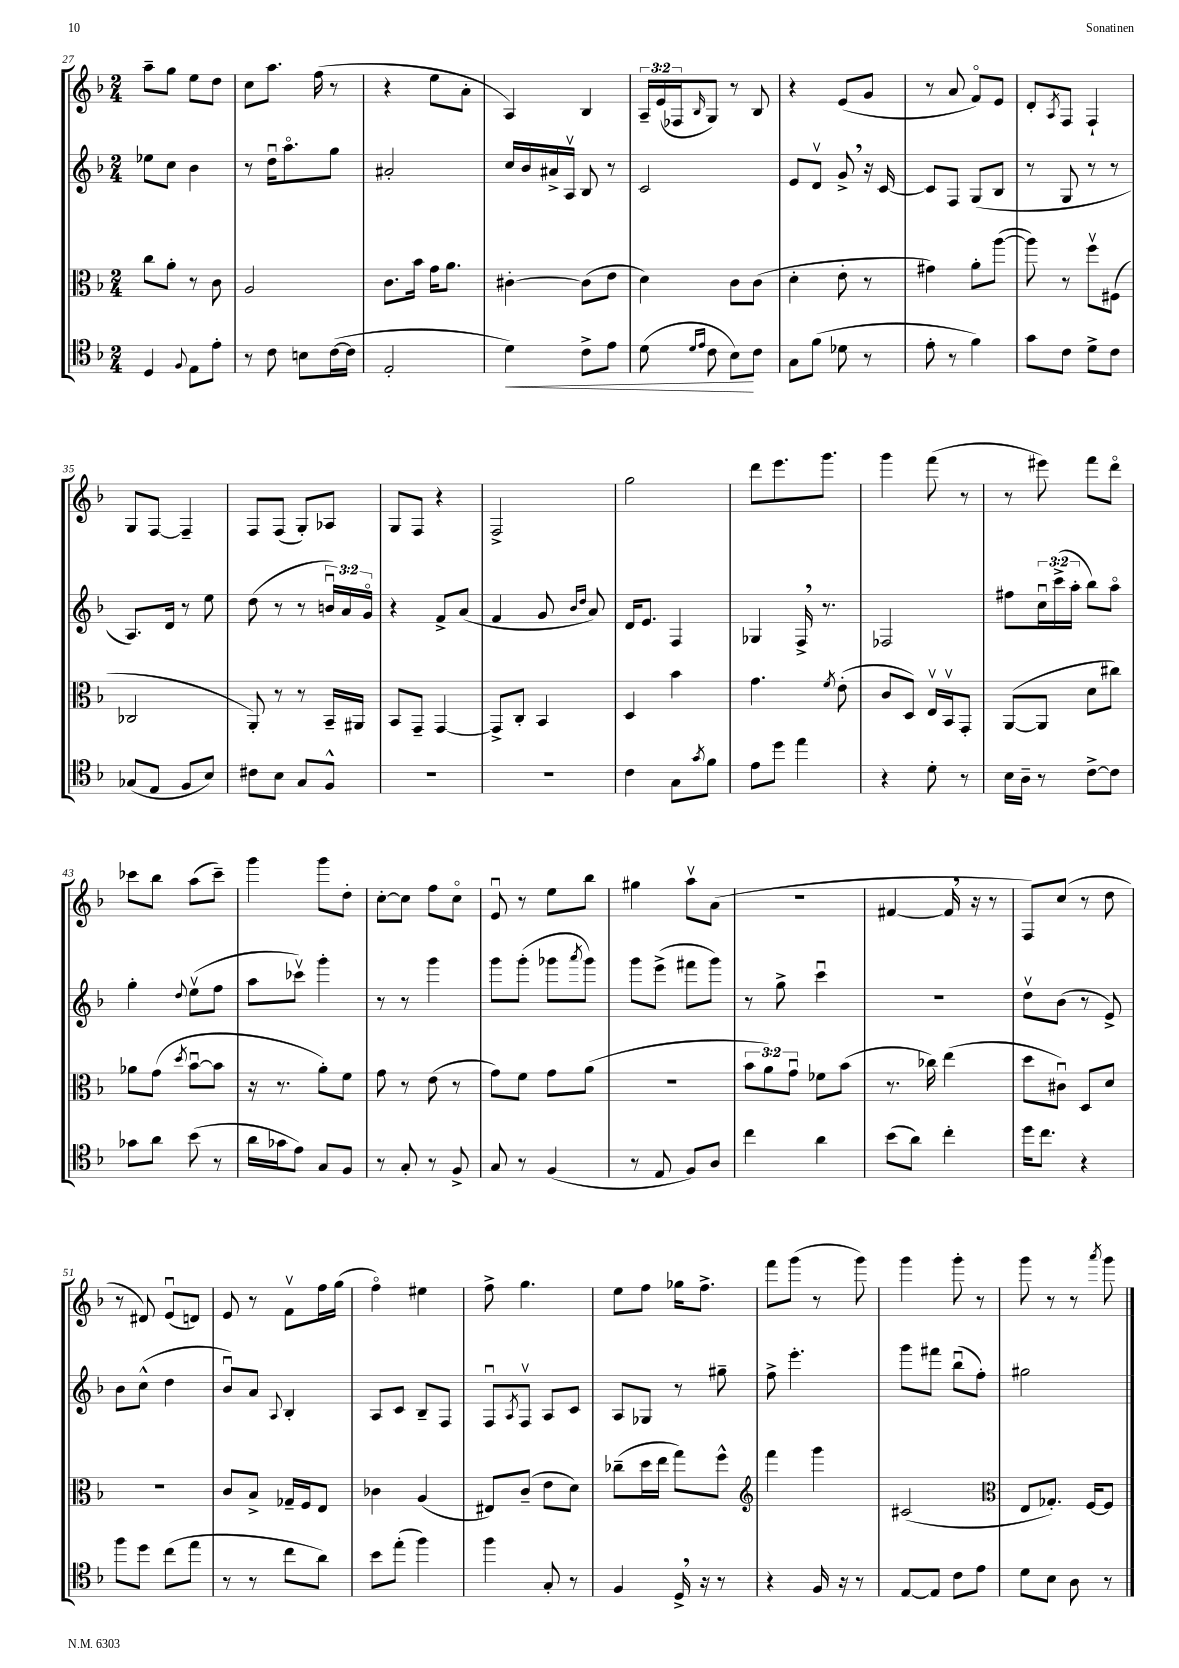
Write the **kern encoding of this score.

**kern	**kern	**kern	**kern
*staff4	*staff3	*staff2	*staff1
*clefC4	*clefC3	*clefG2	*clefG2
*k[b-]	*k[b-]	*k[b-]	*k[b-]
*M2/4	*M2/4	*M2/4	*M2/4
4D	8cc	8ee-	8aa~
.	8a'	8cc	8gg
8qqF	.	.	.
8E	8r	4b-	8ee
8e'	8c	.	8dd
=	=	=	=
8r	2A	8r	8cc
8c	.	16ddu	8.aa
.	.	8.aao	.
8B	.	.	.
.	.	.	(16ff
([16c	.	8gg	8r
16c]	.	.	.
=	=	=	=
2E'	8.c	2a#'	4r
.	16b-	.	.
.	16g	.	8ee
.	8.a	.	.
.	.	.	8a'
=	=	=	=
4d)	[4c#'	16cc	4A)
.	.	16b-	.
.	.	16a#^	.
.	.	16Av	.
8c^	(8c#]	8B-	4B-
8e	8e	8r	.
=	=	=	=
(8d	4d)	2c	24A~
.	.	.	(24e
.	.	.	24F-
16qqd	.	.	.
16qqe	.	.	16qqB-
8c	.	.	8G)
8B-)	8c	.	8r
8c	(8c	.	8B-
=	=	=	=
8G	4d'	8e	4r
(8f	.	8dv	.
8d-	8e'	8g^	(8e
8r	8r	16r	8g
.	.	[16c	.
=	=	=	=
8e'	4g#)	8c]	8r
8r	.	8F	8a
4f)	8a'	(8G	8fo)
.	([8aa	8B-	8e
=	=	=	=
8g	8aa])	8r	8d'
.	.	.	8qA
8c	8r	8G	8F
8d^	8ffv	8r	4F`
8c	(8F#	8r	.
=	=	=	=
(8G-	2C-	8.A)	8G
8E	.	.	[8F
.	.	16d	.
8F	.	8r	4F~]
8B-)	.	8ee	.
=	=	=	=
8c#	8AA')	(8dd	8F
8B-	8r	8r	(8F
8G	8r	8r	8G')
8F^^	16BB-~	24bu)	8A-
.	.	24a	.
.	16AA#	.	.
.	.	24go	.
=	=	=	=
2r	8BB-	4r	8G
.	8GG~	.	8F
.	[4GG	8f^	4r
.	.	(8a	.
=	=	=	=
2r	8GG^]	4f	2F^
.	8C'	.	.
.	4BB-	8g	.
.	.	16qqb-	.
.	.	16qqdd	.
.	.	8a)	.
=	=	=	=
4c	4D	16d	2gg
.	.	8.e	.
8G	4b-	4F	.
8qg	.	.	.
8f	.	.	.
=	=	=	=
8e	4.g	4G-	8ddd
8dd	.	.	8.eee
4ee	.	16F^	.
.	.	8.r	8.ggg
.	8qf	.	.
.	(8e'	.	.
=	=	=	=
4r	8c	2F-	4ggg
.	8D)	.	.
8d'	16Ev	.	(8fff
.	16BB-v	.	.
8r	8GG'	.	8r
=	=	=	=
16B-	([8AA	8ff#	8r
16A~	.	.	.
8r	8AA]	24ccu	8eee#)
.	.	(24ccc^	.
.	.	24aa'	.
[8c^	8d	8bb-)	8fff
8c]	8cc#)	8aao	8dddo
=	=	=	=
8g-	8a-	4gg'	8ccc-
8a	(8g	.	8bb-
.	8qdd	8qqdd	.
(8b-	[8b-u	(8eev	(8aa
8r	8b-]	8ff	8ccc-~)
=	=	=	=
16a	16r	8aa	4ggg
16g-	8.r	.	.
8e)	.	8ccc-v)	.
8G	8a')	4ggg'	8ggg
8F	8f	.	8dd'
=	=	=	=
8r	8g	8r	[8cc'
8G'	8r	8r	8cc]
8r	(8e	4ggg	8ff
8F^	8r	.	8cco
=	=	=	=
8G	8g)	8ggg	8eu
8r	8f	(8ggg'	8r
(4F	8g	8ggg-	8ee
.	.	8qaaa	.
.	(8a	8ggg-)	8bb-
=	=	=	=
8r	2r	8ggg	4gg#
8E	.	(8eee^	.
8F)	.	8fff#	8aav
8A	.	8ggg)	(8a
=	=	=	=
4cc	12b-	8r	2r
.	12a)	.	.
.	.	8gg^	.
.	12gu	.	.
4a	8f-	4cccu	.
.	(8b-	.	.
=	=	=	=
(8b-	8.r	2r	[4f#
8a)	.	.	.
.	16cc-)	.	.
4cc'	(4ee	.	16f#]
.	.	.	16r
.	.	.	8r
=	=	=	=
16dd	8dd	8ddv	8F)
8.cc	.	.	.
.	8c#u)	(8b-	(8cc
4r	8D	8r	8r
.	8d	8e^)	8dd
=	=	=	=
8ff	2r	8b-	8r
8dd	.	(8cc^^	8d#)
(8cc	.	4dd	(8eu
8ee	.	.	8d)
=	=	=	=
8r	8c	8b-u)	8e
8r	8B-^	8a	8r
.	.	8qqA	.
8cc	16G-~	4B-'	8fv
.	16F	.	.
8a)	8E	.	16ff
.	.	.	(16gg
=	=	=	=
8b-	4c-	8A	4ffo)
(8ee'	.	8c	.
4ff)	(4A	8B-~	4ee#
.	.	8F	.
=	=	=	=
4ff	8E#)	8Fu	8ff^
.	.	8qA	.
.	(8c~	8Fv	4.gg
8G'	8e	8A	.
8r	8d)	8c	.
=	=	=	=
4F	(8cc-~	8A	8ee
.	16dd	8G-	8ff
.	16ee	.	.
16D^	8gg)	8r	16gg-
16r	.	.	8.ff^
8r	8ff^^	8gg#~	.
=	=	=	=
*	*clefG2	*	*
4r	4fff	8ff^	8fff
.	.	4.eee'	(8ggg
16F	4ggg	.	8r
16r	.	.	.
8r	.	.	8ggg)
=	=	=	=
[8E	(2c#	8ggg	4ggg
8E]	.	8fff#	.
8c	.	(8bb-u	8ggg'
8e	.	8ff')	8r
=	=	=	=
*	*clefC3	*	*
8d	8E	2gg#	8ggg
8B-	8.G-')	.	8r
8A	.	.	8r
.	[16F	.	.
.	.	.	8qaaa
8r	8F]	.	8ggg
==	==	==	==
*-	*-	*-	*-
